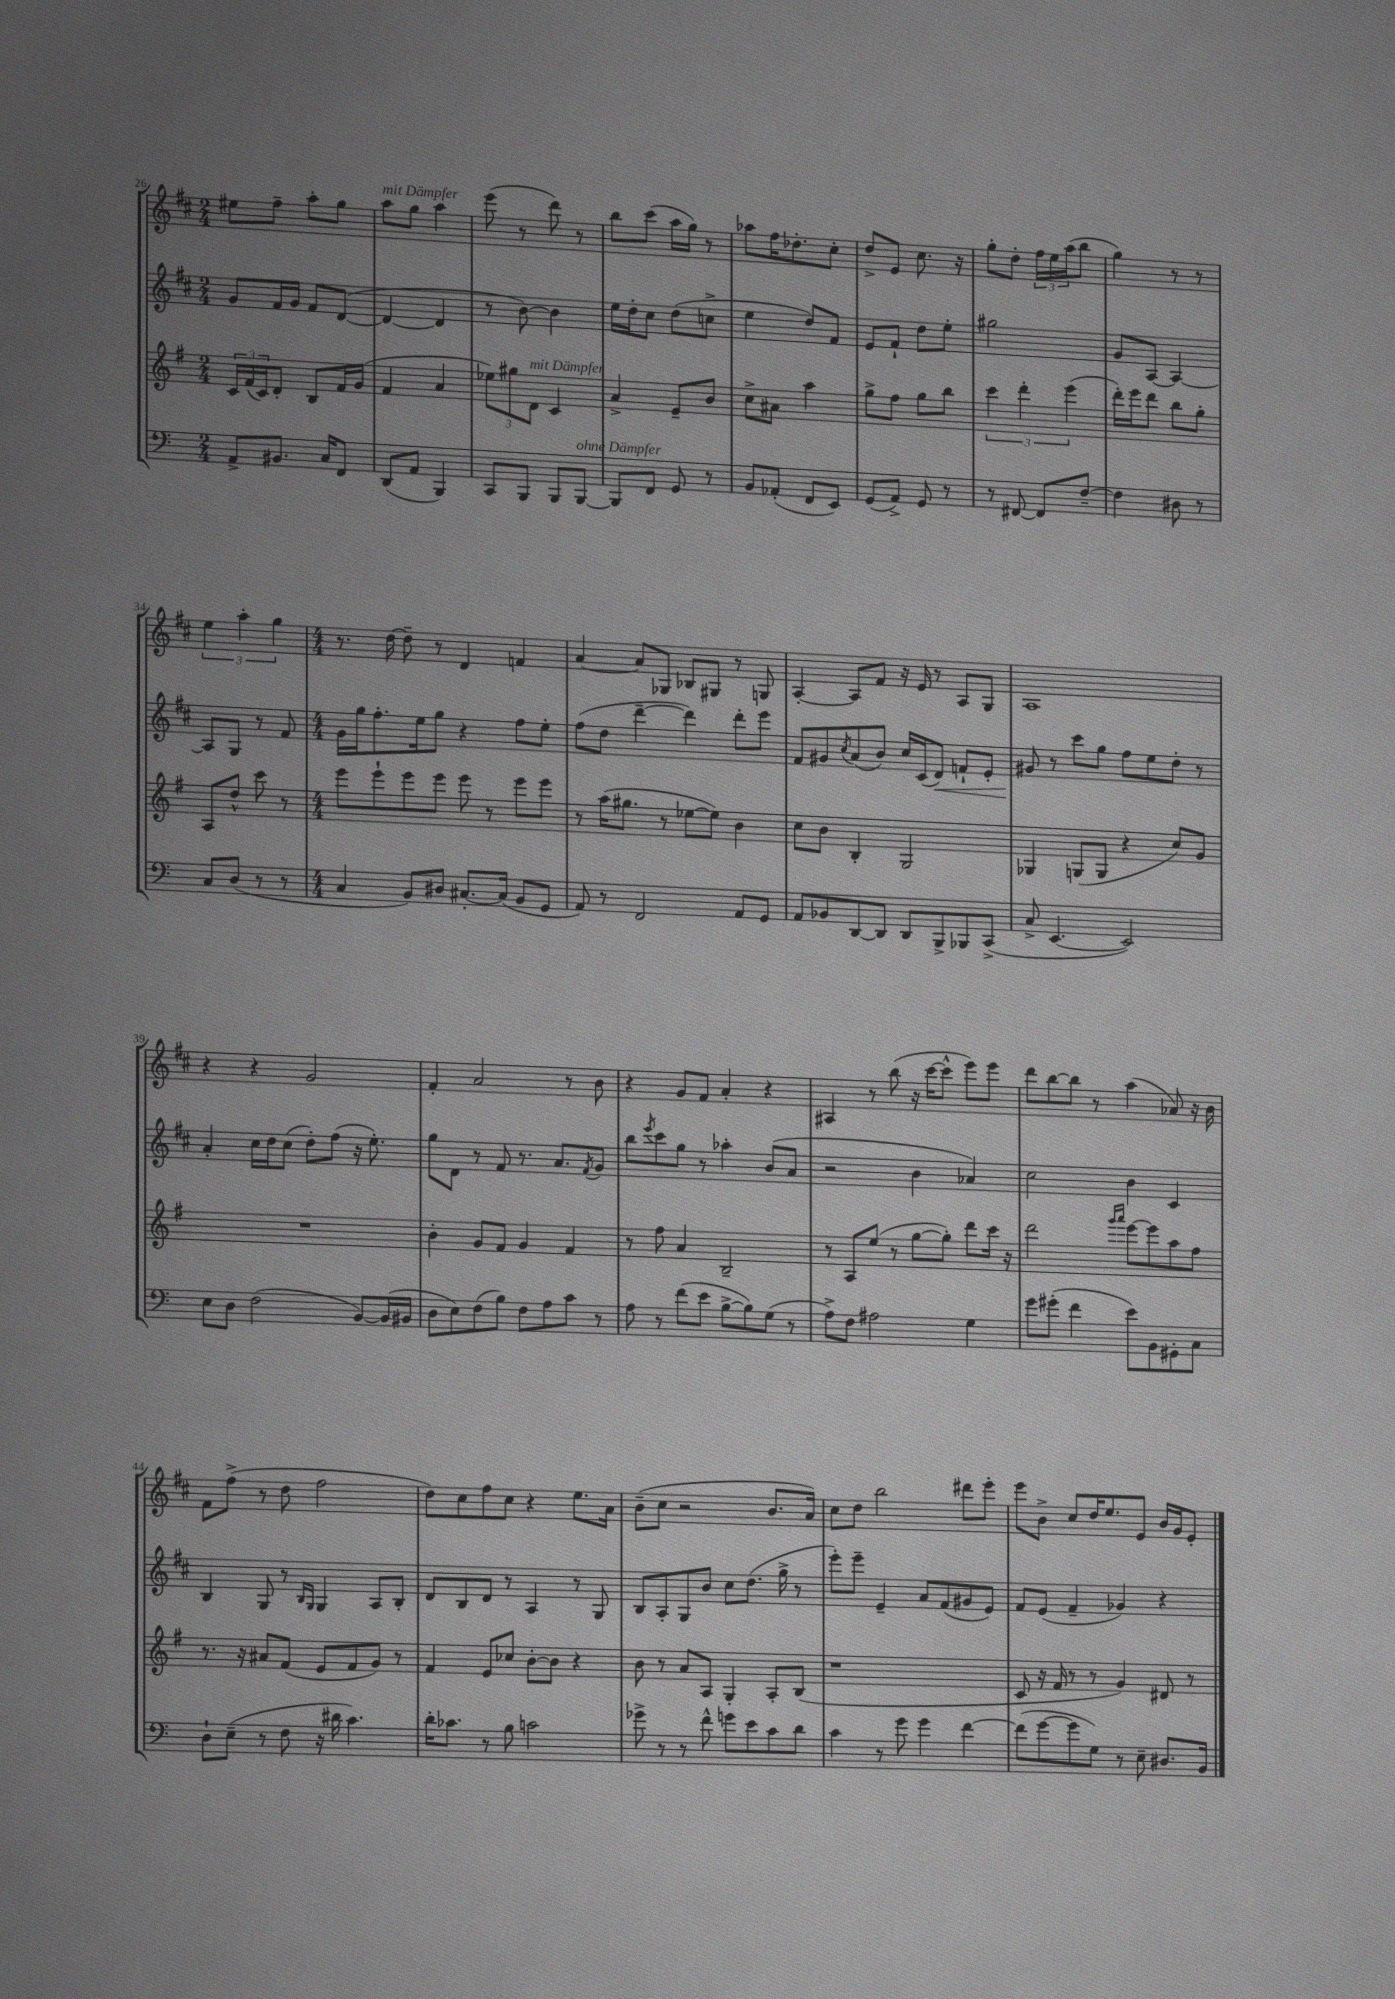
<<
\new StaffGroup <<
\new Staff = "s0" {
    \clef treble \key d \major \numericTimeSignature \time 2/4
    eis''8 fis''8-- a''8-. g''8 |
    a''8^\markup { \italic "mit Dämpfer" } g''8 a''4 |
    e'''8( r8 d'''8) r8 |
    b''8 cis'''8( a''16 g''16) r8 |
    aes''8 fis''16 des''8.-. cis''8-. |
    d''8-> e'8 cis''8. r16 |
    g''8-. d''8-. \tuplet 3/2 { fis''16 e''16 a''16( } b''8 |
    g''4) r8 r8 |
    \tuplet 3/2 { e''4 a''4-. g''4 } |
    \numericTimeSignature \time 4/4 r8. d''16~ d''8-- r8 d'4 f'4 |
    a'4~ a'8 ges8 bes8 gis8 r8 g8 |
    a4~-. a8 fis'8 r16 e'16 r8 a8 g8 |
    a1 |
    r4 r4 g'2 |
    fis'4-. a'2 r8 b'8 |
    r4 g'8 fis'8 a'4-. r4 |
    ais4 r8 b''8( r16 cis'''16~ cis'''8-^ e'''8) e'''8 |
    d'''8 b''8~ b''8 r8 a''4( aes'8) r16 b'16 |
    fis'8 fis''8->( r8 d''8 fis''2 |
    d''8) cis''8 fis''8 cis''8 r4 e''8. a'16 |
    b'8--( cis''8 r2 b'8. a'16) |
    cis''8 d''8 b''2 dis'''8 e'''8-. |
    e'''8 b'8-> cis''8 d''16 e''8. e'8 b'16 g'16 e'8-. \bar "|." |
}
\new Staff = "s1" {
    \clef treble \key d \major \numericTimeSignature \time 2/4
    g'8 fis'16 g'16 fis'8 d'8~( |
    d'4~ d'4 |
    r8 b'8~) b'4 |
    e''16 d''16-. cis''8 d''8( c''8-> |
    e''4 d''8) fis'8 |
    e'8 fis'8-! d''8 e''8-. |
    gis''2 |
    g'8 a8~ a4~ |
    a8 g8 r8 fis'8 |
    \numericTimeSignature \time 4/4 g'16 g''16 fis''8.-. e''16 g''8 r4 fis''8 e''8-. |
    fis''8( d''8 d'''4~-- d'''4) d'''8-. e'''8 |
    fis'8 gis'8 \acciaccatura { cis''8 } a'8( b'8) cis''16 cis'16( d'8\<) f'8-! e'8-. |
    gis'8\! r8 cis'''8 g''8 fis''8 e''8 d''8-. r8 |
    a'4-. cis''16 d''16 cis''8( d''8-.) fis''8( r16 e''8.-.) |
    g''8 d'8 r8 fis'8 r8. a'8. \acciaccatura { fis'8 } g'8 |
    b''8 \acciaccatura { e'''8 } cis'''8 g''8 r8 aes''4-. b'8( a'8 |
    r2 b'4 aes'4) |
    cis''2 b'4 cis'4 |
    b4 g8 r8 \grace { b16 g16 } g4 a8 b8-. |
    d'8 b8 d'8 r8 a4 r8 g8 |
    b8 a8-. g8 b'8 cis''8 d''8.( g''16-> r8 |
    e'''8-.) e'''8-- e'4-- a'8 fis'8( gis'8 e'8) |
    fis'8 e'8( fis'4-- ges'4) r4 \bar "|." |
}
\new Staff = "s2" {
    \clef treble \key g \major \numericTimeSignature \time 2/4
    \tuplet 3/2 { c'16 fis'16( c'16) } d'8-. b8 fis'16 g'16( |
    fis'4 a'4 |
    \tuplet 3/2 { ees''8) gis''8 d'8^\markup { \italic "mit Dämpfer" } } c'4 |
    a'4-> e'8-- b'8 |
    c''8-> ais'8 a''4 |
    g''8-> fis''8 g''8 b''8 |
    \tuplet 3/2 { c'''4 d'''4-. e'''4( } |
    d'''16-.) e'''16 d'''8 b''8 g''8-. |
    a8 d''8-^ c'''8 r8 |
    \numericTimeSignature \time 4/4 e'''8 e'''8-! e'''8 e'''8 e'''8 r8 e'''8 e'''8 |
    r8 a''16( gis''8. r8 ees''8~ ees''8) b'4 |
    c''8 b'8 b4-. g2 |
    ges4 g8( g8 r4 c''8) g'8 |
    R1 |
    b'4-. g'8 fis'8 g'4 fis'4 |
    r8 fis''8 a'4 b2-- |
    r8 a8 e''8( r8 g''8~ g''8-.) d'''8 c'''16 r16 |
    d'''2 \grace { g'''16 a'''16 } e'''8~ e'''8 a''8 fis''8 |
    r8. r16 ais'8 fis'8( e'8 fis'8 g'8) r8 |
    fis'4 e'8 ces''8 b'8~-. b'8 r4 |
    b'8 r8 a'8 a8 g4-. a8-. b8( |
    r1 |
    c'8 r16 fis'16 r8 r8 g'4) dis'8 r8 \bar "|." |
}
\new Staff = "s3" {
    \clef bass \key c \major \numericTimeSignature \time 2/4
    a,8-> bis,8. c16 f,8 |
    d,8( a,8 b,,4) |
    c,8 b,,8 b,,8 b,,8~^\markup { \italic "ohne Dämpfer" } |
    b,,8 f,8 g,8 r8 |
    b,8 aes,8-.( f,8 e,8) |
    g,8( a,8->) g,8 r8 |
    r8 fis,8~ fis,8 f8~-- |
    f4 dis8 r8 |
    c8 d8( r8 r8 |
    \numericTimeSignature \time 4/4 c4 b,8) dis8 cis8.~-. cis16( b,8 g,8 |
    a,8) r8 f,2 a,8 g,8 |
    a,8 bes,8 d,8~ d,8 d,8 b,,8-> bes,,8 c,8->( |
    c8-> e,4.~ e,2) |
    e8 d8 f2( b,8~) b,16( bis,16 |
    d8 e8) f8( b8) f8 a8 c'8 r8 |
    a8 r8 f'8( e'8 b8~-> b8) g8( r8 |
    a8->) f8 ais2 g4 |
    g'8 gis'8-.( f'4 e'8) b,8 gis,8-. c8 |
    d8-! e8--( r8 f8 r16 dis'16 c'4.) |
    d'16-. ces'8. r8 b8 c'2 |
    ges'8-> r8 r8 f'8-^ g'8 e'8 c'8 d'8 |
    c'4 r8 g'8 g'4 f'4~ |
    f'8( g'8~ g'8 g8) r8 e8-- dis8. b,16 \bar "|." |
}
>>
>>
\layout { \context { \Score currentBarNumber = #26 } }
